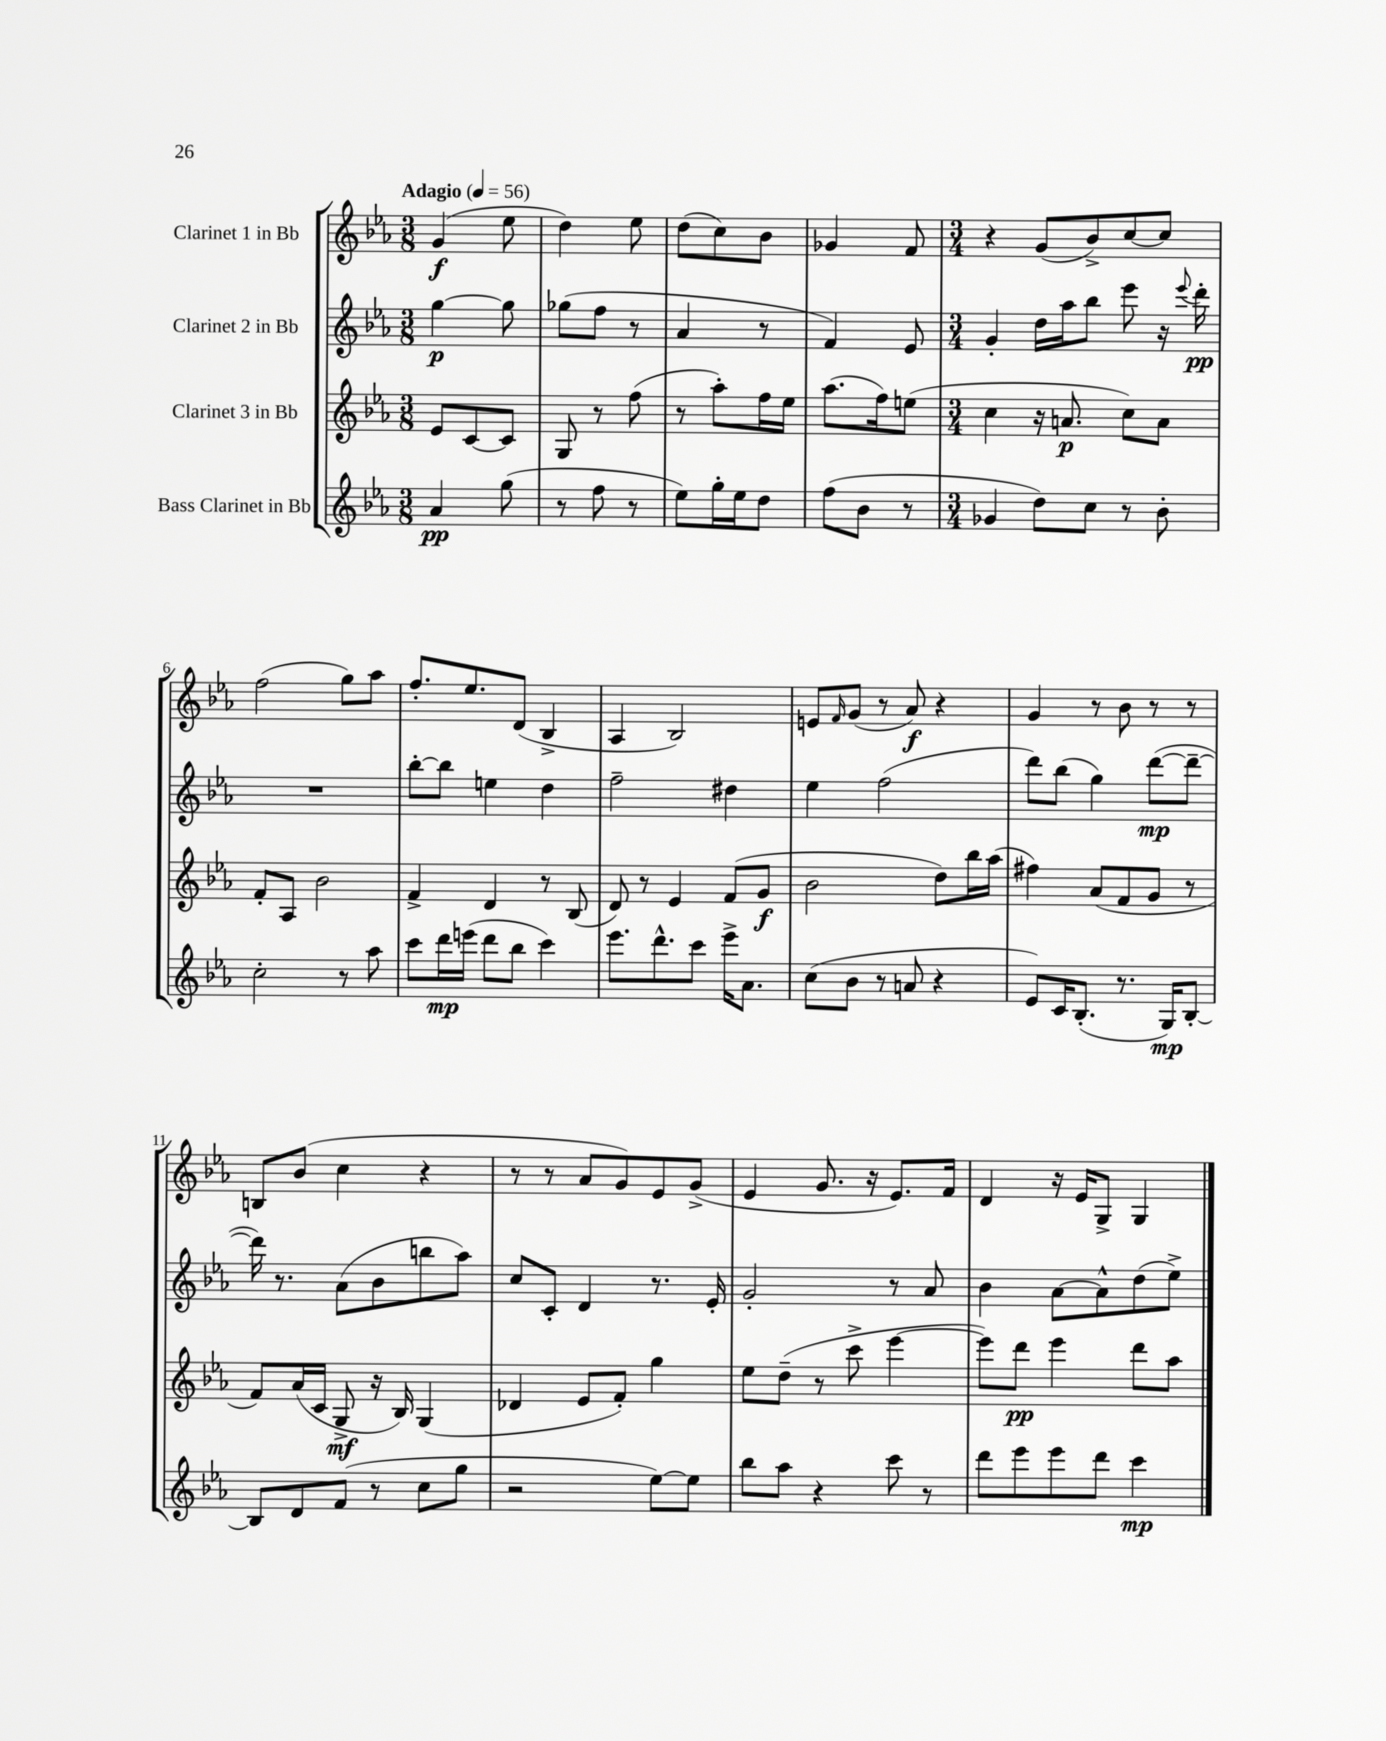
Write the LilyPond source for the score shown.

<<
\new StaffGroup <<
\new Staff = "s0" \with { instrumentName = "Clarinet 1 in Bb" } {
    \clef treble \key ees \major \numericTimeSignature \time 3/8 \tempo "Adagio" 4 = 56
    g'4\f( ees''8 |
    d''4) ees''8 |
    d''8( c''8) bes'8 |
    ges'4 f'8 |
    \numericTimeSignature \time 3/4 r4 g'8( bes'8->) c''8~ c''8 |
    f''2( g''8) aes''8 |
    f''8.-. ees''8. d'8( bes4-> |
    aes4 bes2) |
    e'8 \grace { f'16 } g'8( r8 aes'8\f) r4 |
    g'4 r8 bes'8 r8 r8 |
    b8 bes'8( c''4 r4 |
    r8 r8 aes'8 g'8) ees'8 g'8->( |
    ees'4 g'8. r16 ees'8.) f'16 |
    d'4 r16 ees'16 g8-> g4 \bar "|." |
}
\new Staff = "s1" \with { instrumentName = "Clarinet 2 in Bb" } {
    \clef treble \key ees \major \numericTimeSignature \time 3/8
    g''4~\p g''8 |
    ges''8( f''8 r8 |
    aes'4 r8 |
    f'4) ees'8 |
    \numericTimeSignature \time 3/4 g'4-. d''16 aes''16 bes''8 ees'''8 r16 \appoggiatura { ees'''8 } d'''16-.\pp |
    R2. |
    bes''8~-. bes''8 e''4 d''4 |
    f''2-- dis''4 |
    ees''4 f''2( |
    d'''8) bes''8( g''4) d'''8~\mp( d'''8~-- |
    d'''16) r8. aes'8( bes'8 b''8 aes''8) |
    c''8 c'8-. d'4 r8. ees'16-. |
    g'2-. r8 aes'8 |
    bes'4 aes'8~ aes'8-^ d''8( ees''8->) \bar "|." |
}
\new Staff = "s2" \with { instrumentName = "Clarinet 3 in Bb" } {
    \clef treble \key ees \major \numericTimeSignature \time 3/8
    ees'8 c'8~ c'8 |
    g8 r8 f''8( |
    r8 aes''8-.) f''16 ees''16 |
    aes''8.( f''16) e''8( |
    \numericTimeSignature \time 3/4 c''4 r16 a'8.\p c''8) a'8 |
    f'8-. aes8 bes'2 |
    f'4-> d'4 r8 bes8( |
    d'8) r8 ees'4 f'8( g'8\f |
    bes'2 d''8) bes''16 aes''16( |
    fis''4) aes'8( f'8 g'8 r8 |
    f'8) aes'16( c'16 g8->\mf r16 bes16) g4( |
    des'4 ees'8 f'8-.) g''4 |
    ees''8 d''8--( r8 c'''8-> ees'''4~ |
    ees'''8) d'''8\pp ees'''4 d'''8 aes''8 \bar "|." |
}
\new Staff = "s3" \with { instrumentName = "Bass Clarinet in Bb" } {
    \clef treble \key ees \major \numericTimeSignature \time 3/8
    aes'4\pp g''8( |
    r8 f''8 r8 |
    ees''8) g''16-. ees''16 d''8 |
    f''8( bes'8 r8 |
    \numericTimeSignature \time 3/4 ges'4 d''8) c''8 r8 bes'8-. |
    c''2-. r8 aes''8 |
    c'''8 d'''16\mp e'''16( d'''8 bes''8 c'''4) |
    ees'''8. d'''8.-^ c'''8 ees'''16-> aes'8. |
    c''8( bes'8 r8 a'8 r4 |
    ees'8) c'16 bes8.-.( r8. g16\mp) bes8~-. |
    bes8 d'8 f'8( r8 c''8 g''8 |
    r2 ees''8~) ees''8 |
    bes''8 aes''8 r4 c'''8 r8 |
    d'''8 ees'''8 ees'''8 d'''8 c'''4\mp \bar "|." |
}
>>
>>
